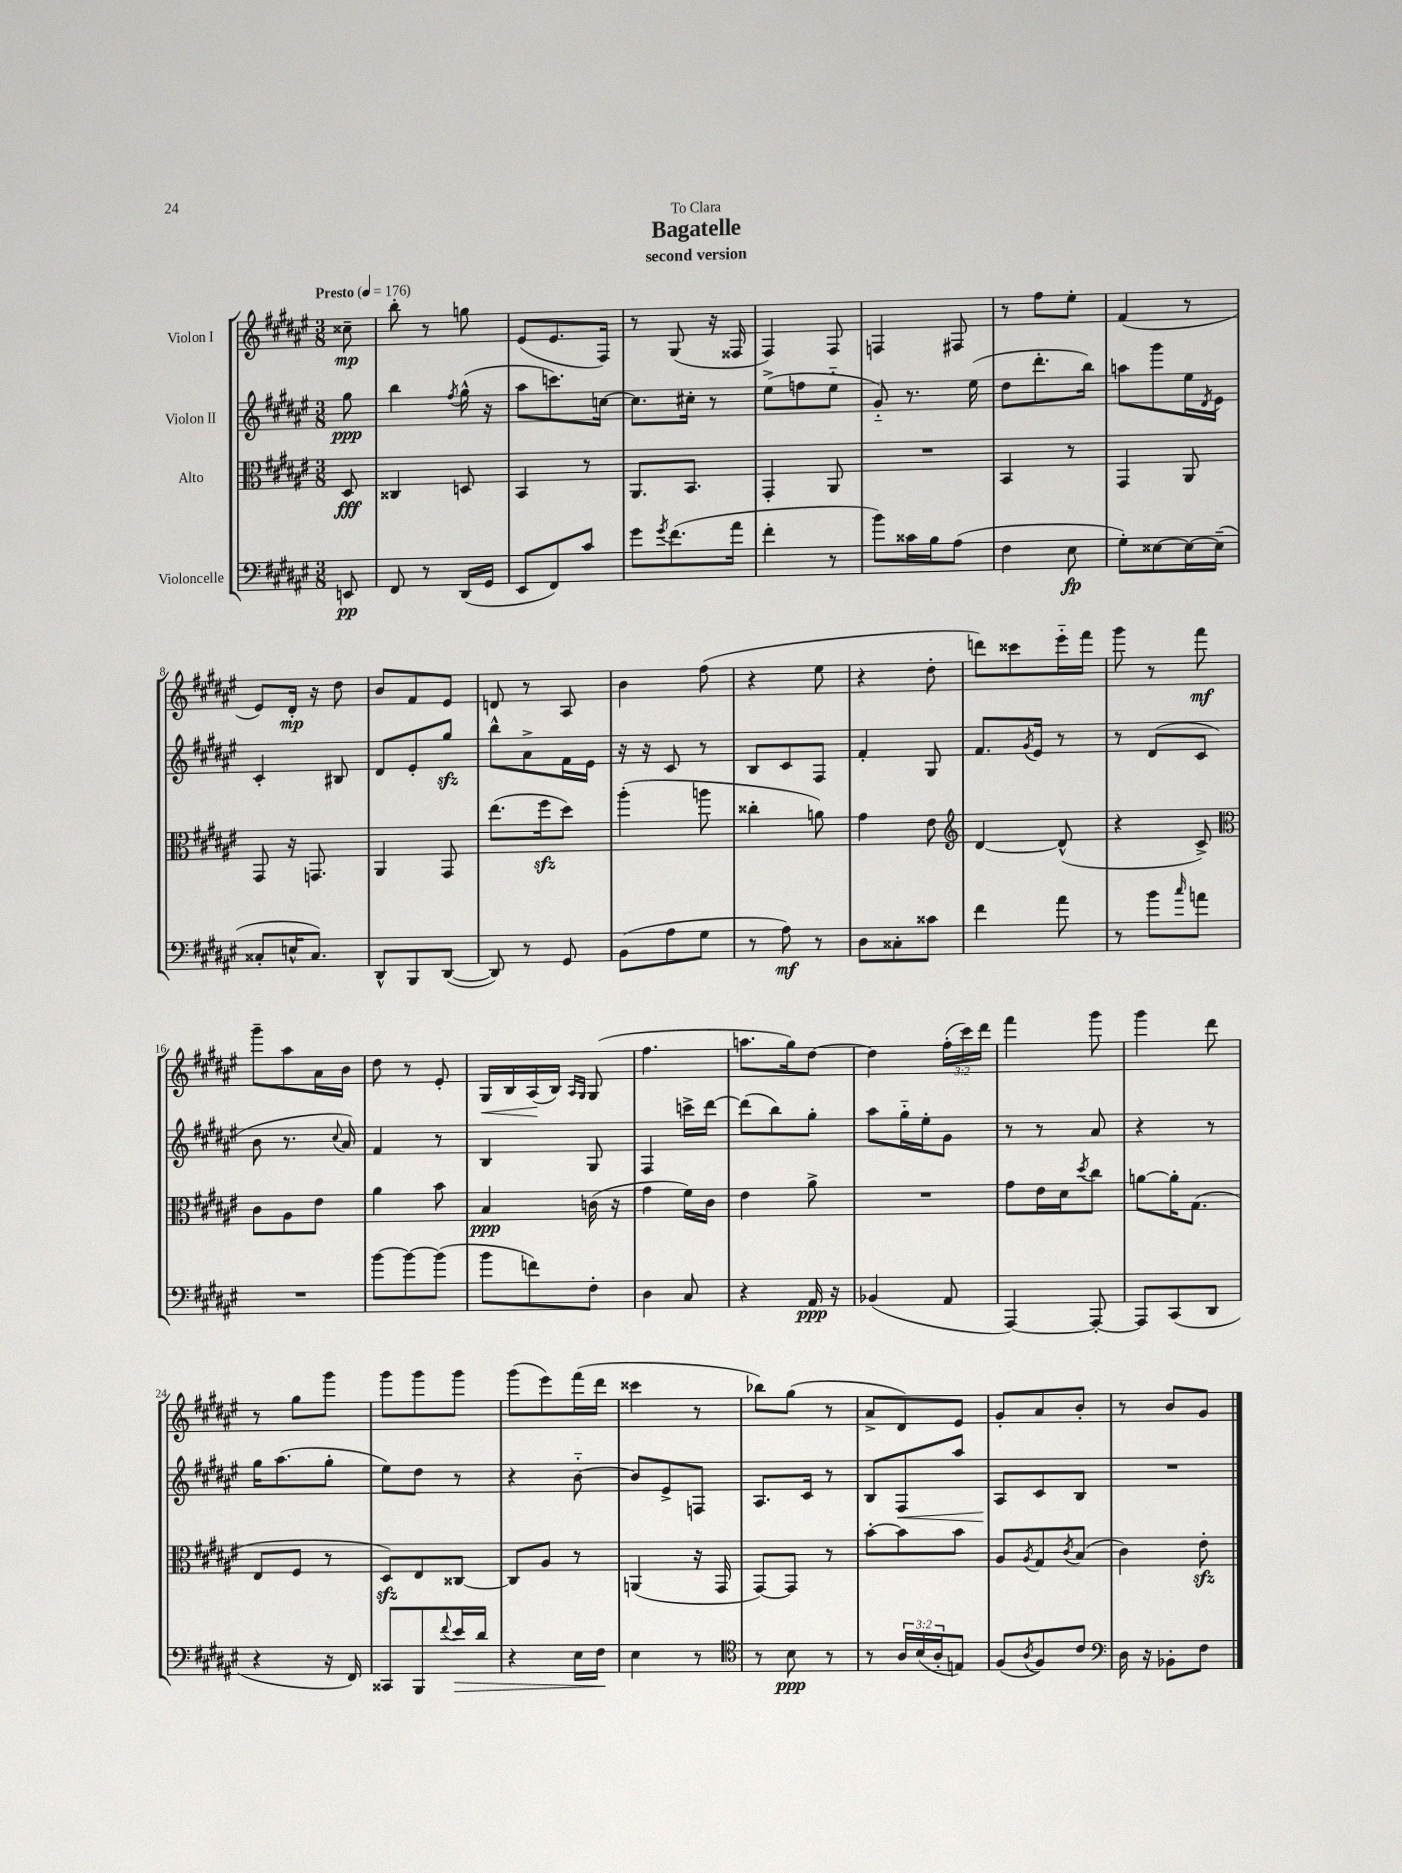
\header { title = "Bagatelle" subtitle = "second version" dedication = "To Clara" }
<<
\new StaffGroup <<
\new Staff = "s0" \with { instrumentName = "Violon I" } {
    \clef treble \key fis \major \numericTimeSignature \time 3/8 \override Staff.TupletNumber.text = #tuplet-number::calc-fraction-text \partial 8 \tempo "Presto" 4 = 176
    cisis''8--\mp |
    b''8-. r8 g''8 |
    eis'8( eis'8. fis16) |
    r8 gis8( r16 fisis16 |
    fis4) fis8 |
    f4 fis8 |
    r8 fis''8 eis''8-. |
    fis'4( r8 |
    eis'8) dis'16-.\mp r16 dis''8 |
    b'8 fis'8 eis'8 |
    d'8 r8 ais8 |
    b'4 fis''8( |
    r4 eis''8 |
    r4 dis''8-. |
    d'''8) cisis'''8 eis'''16-_ fis'''16 |
    gis'''8 r8 fis'''8\mf |
    gis'''8-- ais''8 ais'16 b'16 |
    dis''8 r8 eis'8-. |
    gis16\< b16 ais16\!( b16) \grace { ais16 gis16 } gis8( |
    fis''4. |
    a''8. gis''16) dis''8~ |
    dis''4 \tuplet 3/2 { fis''16-.( cis'''16) dis'''16 } |
    fis'''4 gis'''8 |
    gis'''4 dis'''8 |
    r8 gis''8 gis'''8 |
    gis'''8 gis'''8 gis'''8 |
    gis'''8( eis'''8) fis'''16( dis'''16 |
    cisis'''4 r8 |
    bes''8) gis''8( r8 |
    ais'8-> dis'8) eis'8 |
    gis'8-. ais'8 b'8-. |
    r8 b'8 gis'8 \bar "|." |
}
\new Staff = "s1" \with { instrumentName = "Violon II" } {
    \clef treble \key fis \major \numericTimeSignature \time 3/8 \partial 8
    gis''8\ppp |
    b''4 \acciaccatura { fis''8 } gis''16-^( r16 |
    ais''8 c'''8.) c''16~ |
    c''8. cis''16-. r8 |
    eis''8->( f''8 eis''8-_ |
    gis'8-_) r8. eis''16( |
    dis''8 dis'''8.-. b''16) |
    a''8 gis'''8 eis''16 \acciaccatura { dis'8 } eis'16 |
    cis'4-. bis8 |
    dis'8 eis'8-. gis''8\sfz |
    b''8-^ ais'8-> fis'16 eis'16 |
    r16 r16 cis'8 r8 |
    b8 cis'8 fis8 |
    fis'4-. gis8 |
    fis'8. \acciaccatura { gis'8 } eis'16 r8 |
    r8 dis'8( cis'8 |
    b'8 r8. \appoggiatura { cis''8 } ais'16) |
    fis'4 r8 |
    b4 gis8 |
    fis4 c'''16-> dis'''16~ |
    dis'''8( b''8) gis''8-. |
    ais''8 gis''16-_ eis''16-. gis'8 |
    r8 r8 ais'8 |
    r4 r8 |
    gis''16 ais''8.( gis''8-. |
    eis''8) dis''8 r8 |
    r4 b'8~-_ |
    b'8 eis'8-> f8 |
    ais8. cis'16 r8 |
    b8 fis8\< ais''8 |
    ais8\! cis'8 b8 |
    R4. \bar "|." |
}
\new Staff = "s2" \with { instrumentName = "Alto" } {
    \clef alto \key fis \major \numericTimeSignature \time 3/8 \partial 8
    dis8\fff |
    cisis4 d8 |
    b,4 r8 |
    ais,8. b,8. |
    gis,4-. ais,8 |
    R4. |
    b,4 r8 |
    gis,4 ais,8 |
    gis,8 r16 g,8. |
    ais,4 gis,8 |
    eis''8.( fis''16\sfz dis''8) |
    ais''4-.( a''8 |
    cisis''4-. a'8) |
    gis'4 eis'8 |
    \clef treble dis'4~ dis'8-^( |
    r4 cis'8->) |
    \clef alto cis'8 ais8 eis'8 |
    ais'4 b'8 |
    b4\ppp c'16( r16 |
    gis'4 fis'16) cis'16 |
    eis'4 ais'8-> |
    R4. |
    gis'8 eis'16 dis'16 \acciaccatura { dis''8 } cis''8 |
    a'8~ a'16-. gis8.( |
    eis8 fis8 r8 |
    dis8\sfz) eis8 cisis8~ |
    cisis8 ais8 r8 |
    a,4( r16 gis,16 |
    gis,8~) gis,8 r8 |
    b'8~-. b'8 b'8 |
    ais8 \acciaccatura { ais8 } gis8 \acciaccatura { cis'8 } b8( |
    cis'4) eis'8-.\sfz \bar "|." |
}
\new Staff = "s3" \with { instrumentName = "Violoncelle" } {
    \clef bass \key fis \major \numericTimeSignature \time 3/8 \override Staff.TupletNumber.text = #tuplet-number::calc-fraction-text \partial 8
    e,8\pp |
    fis,8 r8 dis,16( gis,16 |
    eis,8 fis,8) cis'8 |
    gis'8 \acciaccatura { gis'8 } fis'8.( ais'16 |
    fis'4-. r8 |
    b'8) cisis'16 b16 ais8( |
    fis4 eis8\fp |
    gis8-.) eisis8~ eisis16~ eisis16--( |
    cisis8-. e16-^ cisis8.) |
    dis,8-^ b,,8 dis,8~( |
    dis,8) r8 gis,8 |
    b,8( ais8 gis8 |
    r8 ais8\mf) r8 |
    dis8 cisis8-. cisis'8 |
    fis'4 ais'8 |
    r8 b'8 \grace { cis''16 } a'8 |
    R4. |
    b'8~ b'8~ b'8( |
    b'8 f'8) fis8-. |
    dis4 cis8 |
    r4 ais,16\ppp r16 |
    bes,4( ais,8 |
    ais,,4~) ais,,8~-. |
    ais,,8 cis,8( dis,8 |
    r4 r16 fis,16) |
    cisis,8 b,,8 \appoggiatura { fis'8 } eis'16\> dis'16 |
    r4 eis16 fis16\! |
    eis4 r8 |
    \clef tenor r8 b8\ppp r8 |
    r8 \tuplet 3/2 { ais16 b16( ais16-. } e8) |
    fis8( \acciaccatura { ais8 } fis8) cis'8 |
    \clef bass dis16 r16 bes,8-. fis8 \bar "|." |
}
>>
>>
